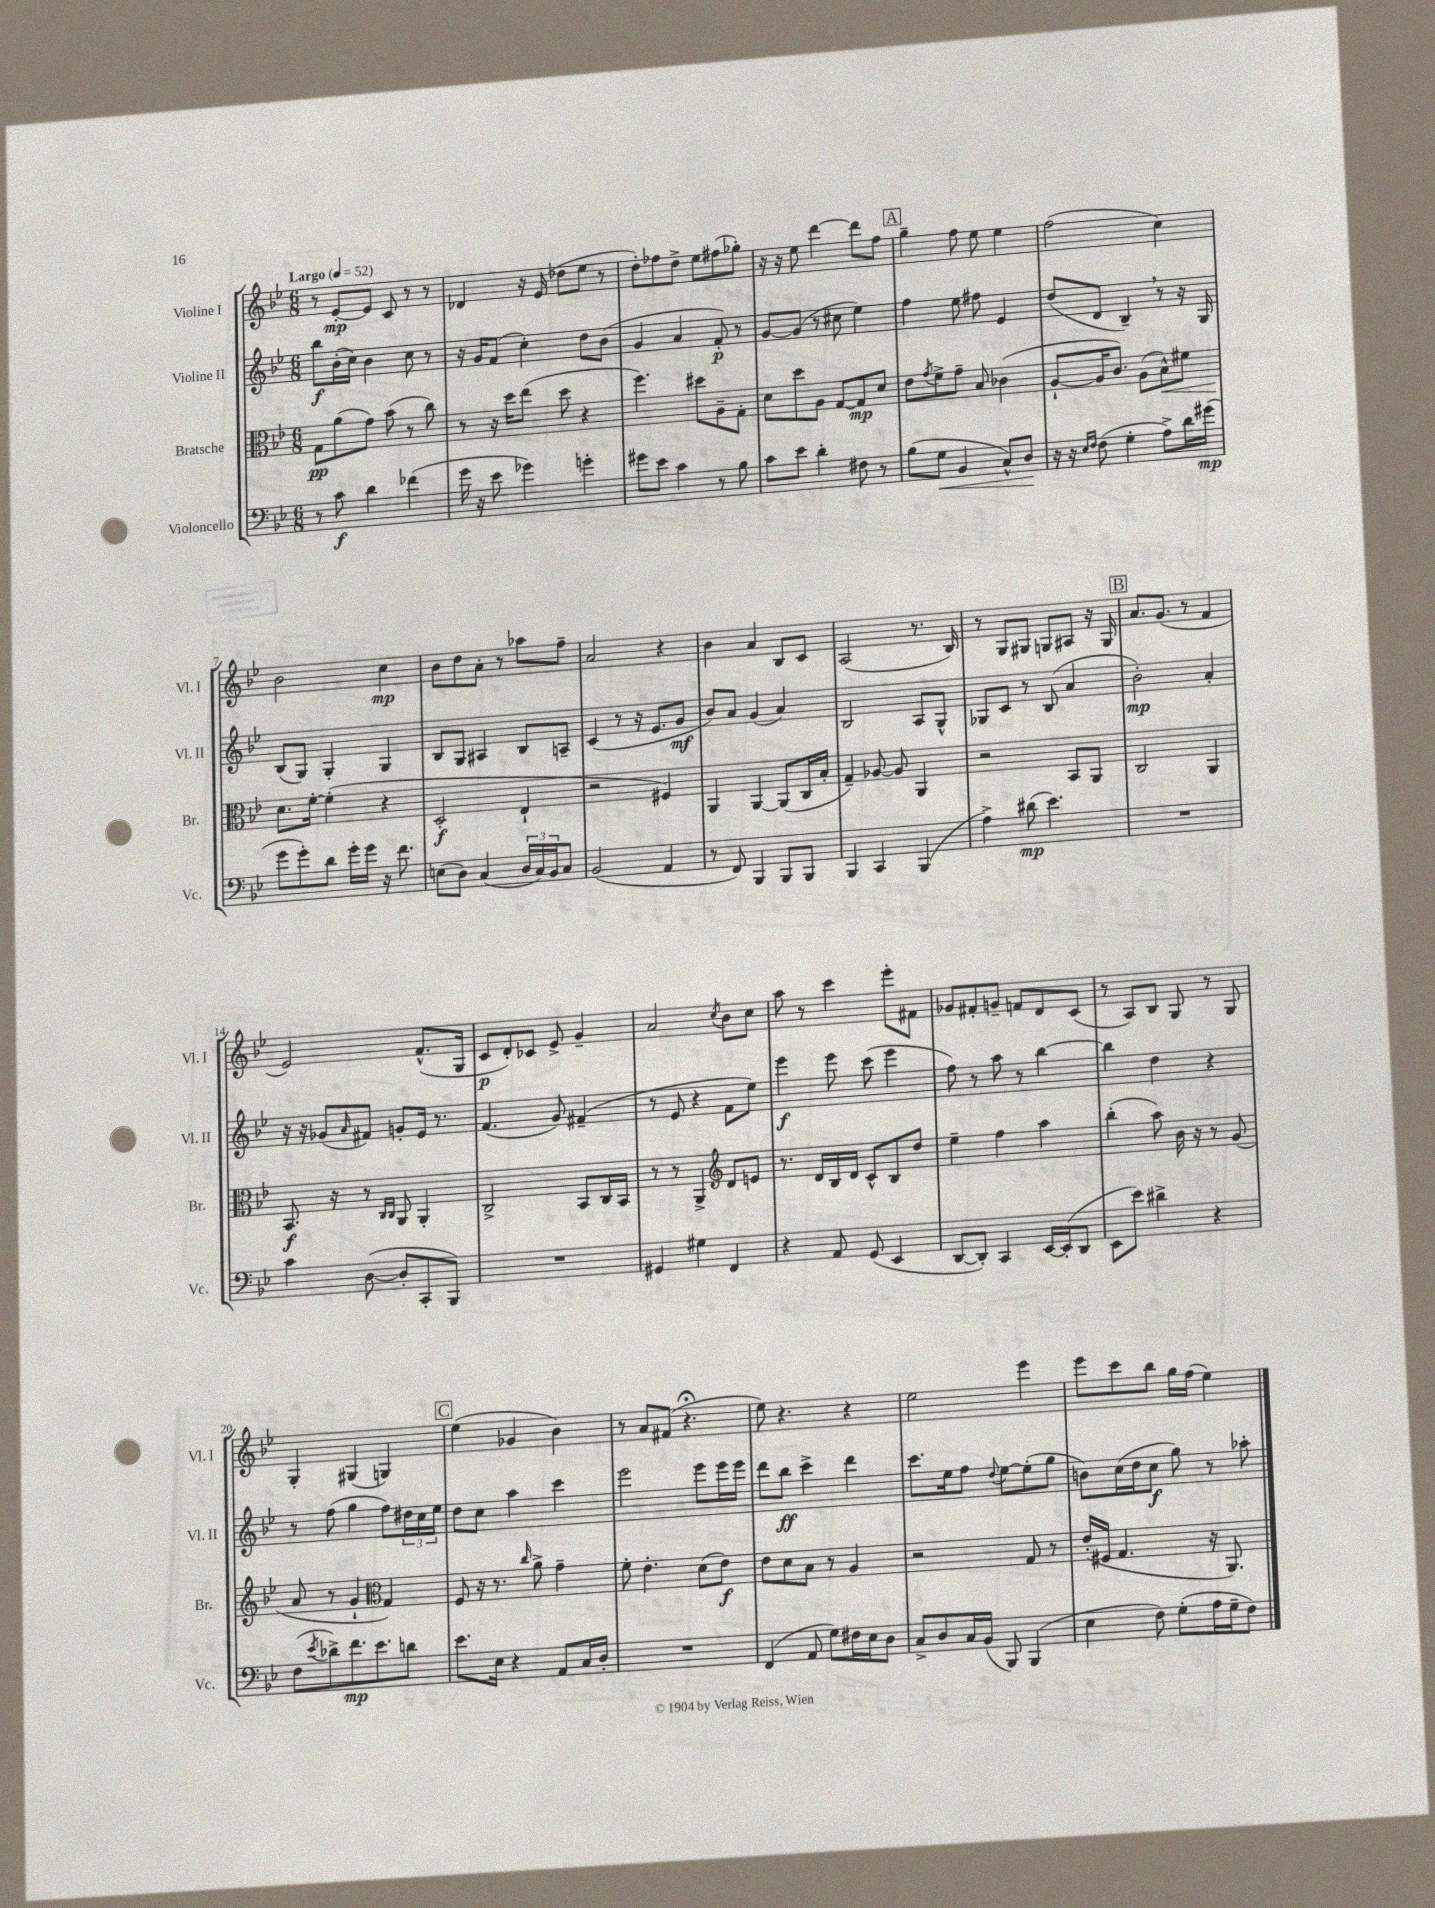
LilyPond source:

<<
\new StaffGroup <<
\new Staff = "s0" \with { instrumentName = "Violine I" shortInstrumentName = "Vl. I" } {
    \clef treble \key bes \major \numericTimeSignature \time 6/8 \tempo "Largo" 4 = 52
    r8 ees'8~-.\mp ees'8 c'8 r8 r8 |
    des'4 r16 ees'16( des''8 ees''8 r8 |
    d''8-.) fes''8 d''8-> ees''8 fis''8( ges''8-.) |
    r16 r16 ees''8 d'''4~ d'''8 f''8 |
    \mark \markup { \box "A" } g''4-- f''8 ees''8 ees''4 |
    f''2( c''4) |
    bes'2 c''4\mp |
    bes'8 d''8 a'8-. r8 aes''8 f''8-- |
    a'2 r4 |
    bes'4 a'4 bes8 c'8 |
    a2( r8. bes16) |
    r8 g8 gis8 g8 ais8 r16 g16 |
    \mark \markup { \box "B" } a'8. g'8.( r8 f'4 |
    ees'2) f'8.-^( g16 |
    c'8\p d'8-.) ces'8 ees'8-> g'4-- |
    a'2 \acciaccatura { c''8 } bes'8 c''8 |
    a''8 r8 c'''4 ees'''8-. fis'8 |
    ges'8 fis'8-. g'8-- f'8 d'8 c'8( |
    r8 a8) bes8 g8 r8 g8 |
    g4-. gis4( g4) |
    \mark \markup { \box "C" } ees''4( ges'4 bes'4) |
    r8 a'8 fis'8( r4.\fermata |
    ees''8) r4. r4 |
    ees''2 ees'''4 |
    ees'''8 c'''8 bes''8 g''16 f''16( ees''4) \bar "|." |
}
\new Staff = "s1" \with { instrumentName = "Violine II" shortInstrumentName = "Vl. II" } {
    \clef treble \key bes \major \numericTimeSignature \time 6/8
    bes''8\f bes'16-.( c''16) bes'4 c''8 r8 |
    r16 g'16 f'8( c''4-.) d''8 bes'8( |
    g'4 a'4 f'8-.\p) r8 |
    g'8~ g'8( r8 cis''8 ees''4) |
    \mark \markup { \box "A" } f''4 ees''8 fis''8 ees'4 |
    d''8( d'8 bes4--) \breathe r8 r16 g16 |
    bes8( g8) g4-. g4 |
    bes8 g8 ais4 bes8 a8-- |
    c'4( r8 r16 ees'8. g'8\mf |
    bes'8) a'8 g'4( a'4) |
    bes2 a8 g8-^ |
    ges8 c'8 r8 bes8( a'4 |
    \mark \markup { \box "B" } bes'2-.\mp) a'4-. |
    r16 r16 ges'8( \grace { a'16 } fis'8) g'8-. ees'16 r8. |
    f'4.( g'8) fis'4--( |
    r8 ees'8 r4 f'8 ees''8) |
    ees'''4\f ees'''8 c'''8( ees'''4 |
    f''8) r8 a''8 r8 bes''4~ |
    bes''4 d''4 r4 |
    r8 f''8( g''4 f''8) \tuplet 3/2 { dis''16 c''16 ees''16 } |
    \mark \markup { \box "C" } d''8 c''8 a''4 c'''4 |
    ees'''2 ees'''8 ees'''16 ees'''16 |
    d'''8 bes''8\ff c'''4-> d'''4 |
    c'''8. ees''16 f''8 \appoggiatura { d''8 } ees''8~ ees''8-.( g''8 |
    b'8) c''16( d''16 c''8\f g''8) r8 aes''8-. \bar "|." |
}
\new Staff = "s2" \with { instrumentName = "Bratsche" shortInstrumentName = "Br." } {
    \clef alto \key bes \major \numericTimeSignature \time 6/8
    g8\pp a'8( g'8) bes'8( r8 c''8) |
    r8 r16 d''16 ees''8( d''8 r4 |
    f''4.) dis''8 a8-- g8-. |
    d'8 d''8 a8 g8~ g8\mp d'8 |
    \mark \markup { \box "A" } ees'8 \acciaccatura { g'8 } f'8-> g'8-- bes8 ces'4( |
    a8~-! a16 c'8.) a8( bes8-^\<) fis'8 |
    d'8.\! f'16~-. f'4-.( r4 |
    d2-.\f ees4-! |
    r2 fis4) |
    a,4 a,4~ a,8( c16 bes16-. |
    g4--) aes8~ aes8 a,4 |
    r2 bes,8 a,8 |
    \mark \markup { \box "B" } c2 a,4 |
    bes,8.\f r16 r8 \grace { c16 c16 } a,8 a,4-. |
    c2-> bes,8 c16 bes,16 |
    r8 r8 a,4-> \clef treble d'8 e'8 |
    r8. d'16 bes16 d'16 c'8-^ bes8 d''8 |
    ees''4-- f''4 a''4 |
    bes''4-.( a''8) bes'16 r16 r8 g'8( |
    a'8 r8 g'4-! \clef alto g4) |
    \mark \markup { \box "C" } f8 r16 r8. \grace { c''16 } a'8-> g'4-- |
    f'8-. ees'4.-. d'8( ees'8\f) |
    ees'8 d'8 bes8 r8 a4 |
    r2 g8 r8 |
    ees'16-.( fis16 g4. r16 a,8.) \bar "|." |
}
\new Staff = "s3" \with { instrumentName = "Violoncello" shortInstrumentName = "Vc." } {
    \clef bass \key bes \major \numericTimeSignature \time 6/8
    r8 c'8\f d'4 fes'4( |
    g'16 r16 ees'8 ges'4) g'4-. |
    gis'8 ees'8 c'4 r8 bes8 |
    c'8 ees'8 d'4-. fis8 r8 |
    \mark \markup { \box "A" } bes8( g8\< bes,4 c8-^) d8\! |
    r16 r16 \grace { ees16 f16 } f8( g4-. a8->) d'16 gis'16\mp( |
    g'8 g'8-.) d'8 g'16-. g'16 r16 f'8. |
    e8( d8) c4( \tuplet 3/2 { d16 c16) bes,16 } c8 |
    bes,2( a,4 |
    r8 f,8) bes,,4 bes,,8 bes,,8 |
    bes,,4 c,4 bes,,4( |
    a4->) dis'8\mp( ees'4.) |
    \mark \markup { \box "B" } R2. |
    c'4 d8~( d8-. c,8-. bes,,8) |
    R2. |
    gis,4 gis4 f,4 |
    r4 a,8 g,8( ees,4 |
    d,8~ d,8-.) c,4 ees,16~ ees,16-.( d,8 |
    ees,8 ees'8) dis'4-> r4 |
    f8( \acciaccatura { ees'8 } des'8->) f'8.\mp ees'8. d'8 |
    \mark \markup { \box "C" } ees'8. ees16 r4 a,8 c16 d16-. |
    R2. |
    f,4( a,8 g8) fis16 ees16 d8 |
    c8-> d8 c16 bes,16( bes,,8) bes,,4( |
    ees4 f8) g8-.( a16 g16-- f8) \bar "|." |
}
>>
>>
